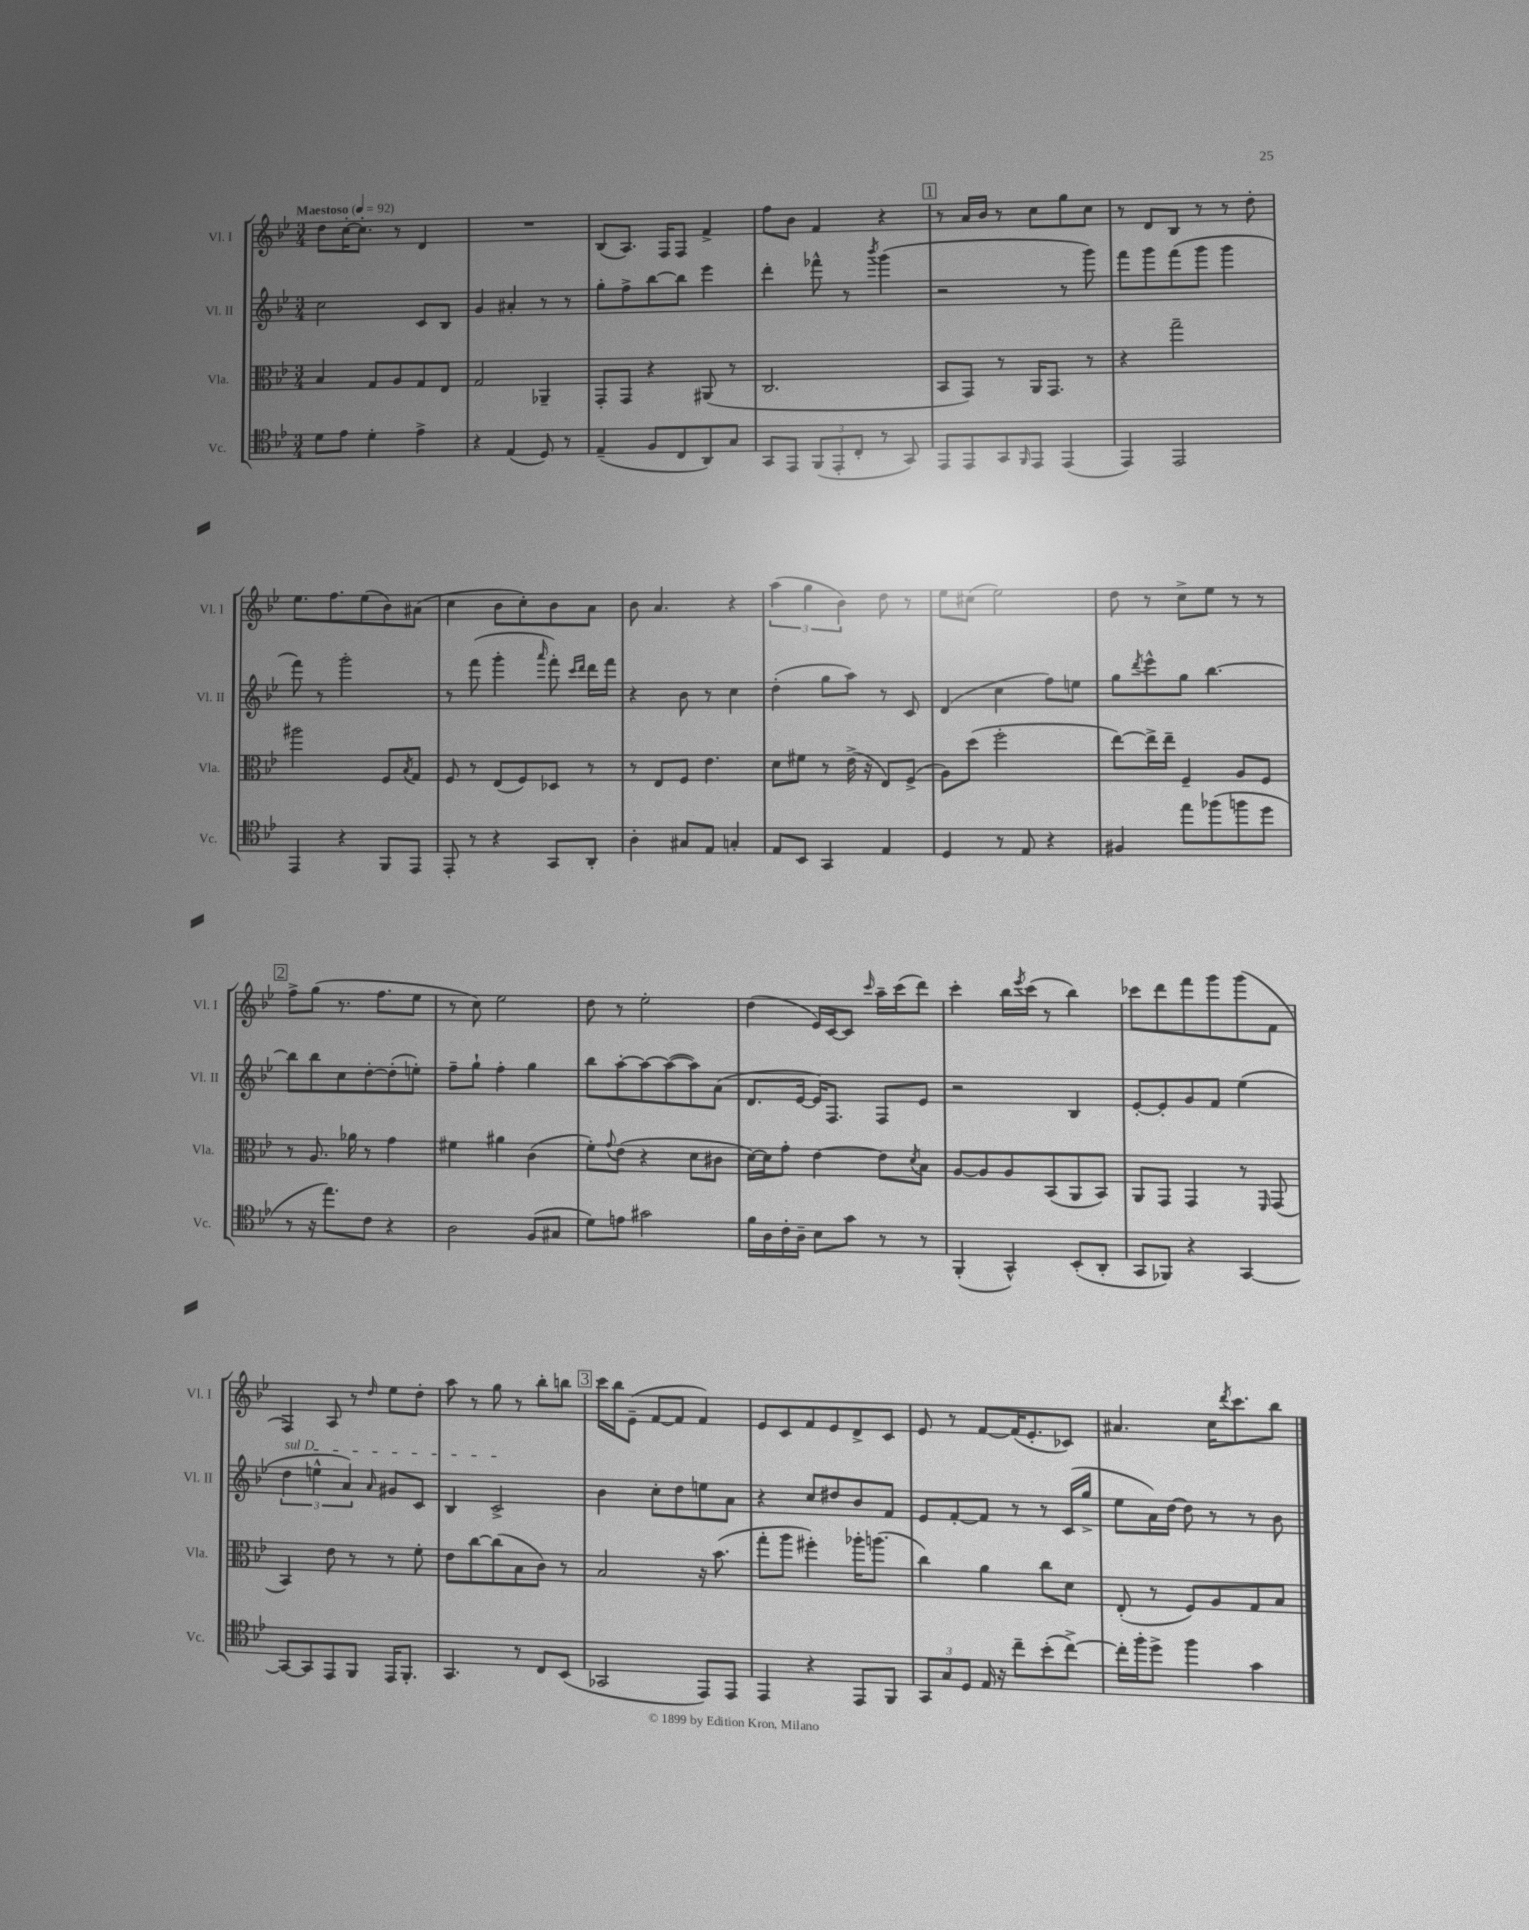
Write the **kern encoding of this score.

**kern	**kern	**kern	**kern
*staff4	*staff3	*staff2	*staff1
*clefC4	*clefC3	*clefG2	*clefG2
*k[b-e-]	*k[b-e-]	*k[b-e-]	*k[b-e-]
*M3/4	*M3/4	*M3/4	*M3/4
*MM92	*MM92	*MM92	*MM92
8d	4B-	2cc	8dd
8e-	.	.	[16cc'
.	.	.	8.cc']
4d'	8G	.	.
.	8A	.	8r
4e-^	8G	8c	4d
.	8E-	8B-	.
=	=	=	=
4r	2G	4g	2.r
(4E-	.	4a#'	.
8D)	4AA-~	8r	.
8r	.	8r	.
=	=	=	=
(4E-~	8GG'	8gg'	(8B-
.	8GG	8ff^	8.A)
8F	4r	[8bb-	.
.	.	.	16F
8C	.	8bb-]	8F
8AA)	(8AA#	4eee-	4f^
8G	8r	.	.
=	=	=	=
8GG	2.C	4ddd'	8ff
8EE-	.	.	8b-
(12FF	.	8fff-^^	4f
12EE-'	.	.	.
.	.	8r	.
12C'	.	.	.
.	.	8qbbb-	.
8r	.	(4ggg	4r
8GG)	.	.	.
=	=	=	=
8EE-	8BB-	2r	8r
8EE-	8GG)	.	16a
.	.	.	16b-
8GG	8r	.	8r
16qqFF	.	.	.
8EE-	16AA	.	8cc
.	8.GG	.	.
(4EE-	.	8r	8gg
.	8r	8ggg)	8cc
=	=	=	=
4EE-)	4r	8fff	8r
.	.	8ggg	8d
2EE-	2gg~	(8fff	8B-
.	.	8ggg	8r
.	.	4ggg	8r
.	.	.	8dd'
=	=	=	=
4EE-	2aa#	8fff)	8.ee-
.	.	8r	.
.	.	.	8.ff
4r	.	2ggg'	.
.	.	.	(8ee-
8FF	8F	.	8b-)
.	8qB-	.	.
8EE-	8G	.	(8a#
=	=	=	=
8EE-'	8F	8r	4cc
8r	8r	(8fff	.
4r	(8E-	4ggg'	8b-
.	8F)	.	8cc')
.	.	16qqaaa	.
8GG	8D-	8fff')	8b-
.	.	16qqccc	.
.	.	16qqddd	.
8AA'	8r	16ddd	8a
.	.	16fff	.
=	=	=	=
4A'	8r	4r	8b-
.	8E-	.	4.a
8G#	8F	8b-	.
8E-	4.e-	8r	.
4G'	.	4cc	4r
=	=	=	=
8E-	8d	(4dd'	(6aa
8BB-	8f#	.	.
.	.	.	6gg
4GG	8r	8gg	.
.	.	.	6b-)
.	(16e-^	8aa)	.
.	16r	.	.
4E-	8E-)	8r	8dd
.	(8F^	8c	8r
=	=	=	=
4D	8A)	(4d	8ee-
.	(8dd	.	(8cc#
8r	2ff'	4cc	2ee-)
8E-	.	.	.
4r	.	8ff)	.
.	.	8ee	.
=	=	=	=
4F#	[8ee-)	8gg	8dd
.	.	8qddd	.
.	16ee-^]	8eee-^^	8r
.	16ee-~	.	.
8ee-	4F~	8gg	8cc^
(8ff-	.	[4.bb-	8ee-
8ff	8A	.	8r
8dd	8F	.	8r
=	=	=	=
8r	8r	8bb-]	8ff^
16r	8.A	8bb-	(8gg
8.ee-)	.	.	.
.	.	8cc	8.r
.	16a-	.	.
8c	8r	[8dd'	.
.	.	.	8.ff
4r	4g	(8dd']	.
.	.	8ee')	8ee-
=	=	=	=
2A	4f#	8ff~	8r
.	.	8gg`	8cc)
.	4a#	4ff'	2ee-
(8F	(4c	4gg	.
8G#	.	.	.
=	=	=	=
8d)	8f')	8bb-	8dd
.	8qqg	.	.
8e	(8e-	[8aa'	8r
2g#	4r	8aa_	2ee-'
.	.	(8aa_	.
.	8d	8aa])	.
.	8c#	(8a	.
=	=	=	=
16f	[16d)	8.d	(4dd
16A	16d]	.	.
16c'	8g'	.	.
16A~	.	[16e-	.
8B-	[4e-	16e-])	16e-)
.	.	8.F	[16c
8g	.	.	8c]
.	.	.	16qqccc
8r	8e-]	8F	16aa~
.	.	.	(16ccc
.	8qd	.	.
8r	8B-	8e-	8ddd)
=	=	=	=
(4FF'	[8A	2r	4ccc'
.	8A]	.	.
4GG^^)	8A	.	16bb-
.	.	.	8qeee-
.	.	.	(16ccc
.	(8BB-	.	8r
(8BB-'	8AA	4B-	4bb-)
8AA'	8BB-)	.	.
=	=	=	=
8GG	8AA	[8e-'	8ccc-
8FF-)	8GG	8e-']	8ddd
4r	4GG	8g	8fff
.	.	8f	8ggg
[4GG	8r	(4ee-	(8ggg
.	16qqFF	.	.
.	(8GG	.	8f
=	=	=	=
8GG_	4BB-)	6dd	4F)
8GG]	.	.	.
.	.	6ee^^	.
8EE-	8e-	.	8A
.	.	6a)	.
8FF	8r	.	8r
.	.	16qqa	16qqdd
16EE-	8r	8g#	8ee-
8.FF'	.	.	.
.	8f'	8c	8dd'
=	=	=	=
4.GG	8e-	4B-	8aa
.	[8cc	.	8r
.	(8cc]	2c^	8gg
8r	8B-	.	8r
8C	8c)	.	8bb-'
(8BB-	8r	.	8bb
=	=	=	=
2GG-	2B-	4b-	16ccc
.	.	.	16bb-
.	.	.	(8e-~
.	.	8cc'	[8f
.	.	8dd	8f]
8EE-)	16r	8ee	4f)
.	(8.b-	.	.
8EE-	.	8a	.
=	=	=	=
4EE-	8gg'	4r	8e-
.	8aa	.	8c
4r	4ff#')	8cc	8f
.	.	8dd#	8e-
8EE-	16aa-'	8b-	8d^
.	(8.aa	.	.
8FF	.	8f	8c
=	=	=	=
12GG	4cc)	8e-	8e-
12G	.	.	.
.	.	[8f'	8r
12D	.	.	.
16E-	4a	8f]	[8f
16r	.	.	.
8cc~	.	8r	(16f]
.	.	.	8.e-'
(8b-'	8cc	8r	.
[8cc^)	8d	(16c	8c-)
.	.	16gg^	.
=	=	=	=
16cc']	(8E-'	8ee-	4.a#
16ff'	.	.	.
8dd^	8r	16a)	.
.	.	[16dd	.
4ff	8F)	8dd]	.
.	8A	8r	16cc
.	.	.	8qddd
.	.	.	8.ccc
4g	8G	8r	.
.	8B-	8b-	8bb-
==	==	==	==
*-	*-	*-	*-
